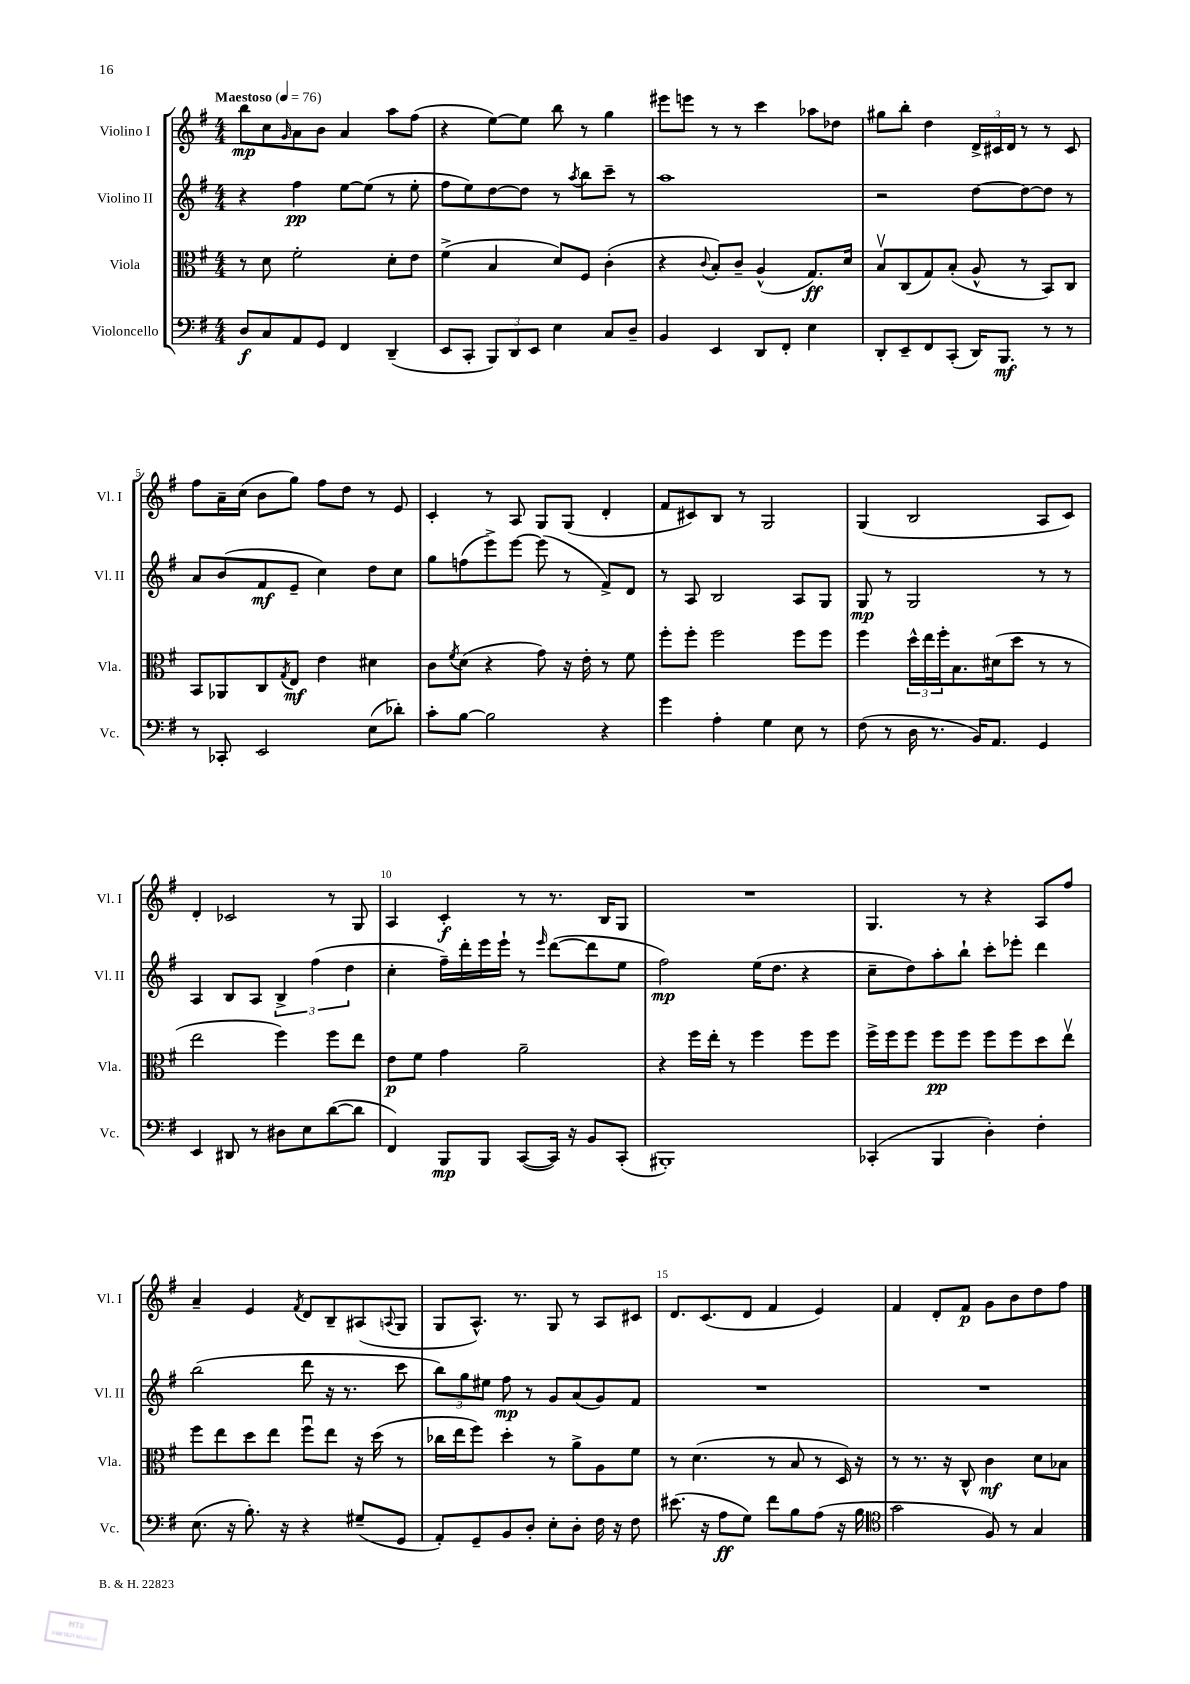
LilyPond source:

<<
\new StaffGroup <<
\new Staff = "s0" \with { instrumentName = "Violino I" shortInstrumentName = "Vl. I" } {
    \clef treble \key g \major \numericTimeSignature \time 4/4 \tempo "Maestoso" 4 = 76
    b''8\mp c''8 \grace { g'16 } a'8 b'8 a'4 a''8 fis''8( |
    r4 e''8~) e''8 b''8 r8 g''4 |
    eis'''8 e'''8 r8 r8 c'''4 aes''8 des''8 |
    gis''8 b''8-. d''4 \tuplet 3/2 { d'16-> cis'16 d'16 } r8 r8 cis'8 |
    fis''8 a'16-- c''16( b'8 g''8) fis''8 d''8 r8 e'8 |
    c'4-. r8 a8 g8 g8( d'4-. |
    fis'8 cis'8) b8 r8 g2 |
    g4( b2 a8 c'8) |
    d'4-. ces'2 r8 g8 |
    a4 c'4-.\f r8 r8. b16 g8 |
    R1 |
    g4. r8 r4 a8 fis''8 |
    a'4-- e'4 \acciaccatura { fis'8 } d'8 b8-- ais8( \appoggiatura { a8 } g8 |
    g8 a8.-^) r8. g8 r8 a8 cis'8 |
    d'8. c'8.( d'8 fis'4 e'4) |
    fis'4 d'8-. fis'8\p g'8 b'8 d''8 fis''8 \bar "|." |
}
\new Staff = "s1" \with { instrumentName = "Violino II" shortInstrumentName = "Vl. II" } {
    \clef treble \key g \major \numericTimeSignature \time 4/4
    r4 fis''4\pp e''8~ e''8( r8 e''8-. |
    fis''8 e''8) d''8~ d''8 r8 \acciaccatura { a''8 } b''8 c'''8-- r8 |
    a''1 |
    r2 d''8~ d''8~ d''8 r8 |
    a'8 b'8( fis'8\mf e'8-- c''4) d''8 c''8 |
    g''8 f''8( e'''8->) e'''8~ e'''8( r8 fis'8->) d'8 |
    r8 a8 b2 a8 g8 |
    g8\mp r8 g2 r8 r8 |
    a4 b8 a8 \tuplet 3/2 { b4-> fis''4( d''4 } |
    c''4-. fis''16--) d'''16-. e'''16 e'''16-! r8 \grace { e'''16 } d'''8~( d'''8 e''8 |
    fis''2\mp) e''16( d''8. r4 |
    c''8-- d''8) a''8-. b''8-! c'''8-. ees'''8-. d'''4 |
    b''2( d'''8 r16 r8. c'''8 |
    \tuplet 3/2 { b''8) g''8 eis''8 } fis''8\mp r8 g'8 a'8( g'8) fis'8 |
    R1 |
    R1 \bar "|." |
}
\new Staff = "s2" \with { instrumentName = "Viola" shortInstrumentName = "Vla." } {
    \clef alto \key g \major \numericTimeSignature \time 4/4
    r8 d'8 fis'2-. d'8-. e'8 |
    fis'4->( b4 d'8) fis8 c'4-.( |
    r4 \appoggiatura { c'8 } b8-.) c'8-- a4-^( g8.\ff) d'16 |
    b8\upbow c8( g8) b8-.( a8-^ r8 b,8) c8 |
    b,8 aes,8 c8 \acciaccatura { g8 } e8\mf e'4 dis'4 |
    c'8 \acciaccatura { fis'8 } d'8( r4 g'8) r16 e'16-. r8 fis'8 |
    fis''8-. fis''8-. fis''2 fis''8 fis''8 |
    fis''4 \tuplet 3/2 { d''16-^ e''16 fis''16-. } b8. dis'16( d''8 r8 r8 |
    e''2 fis''4) fis''8 e''8 |
    e'8\p fis'8 g'4 a'2-- |
    r4 fis''16 e''16-. r8 fis''4 fis''8 fis''8 |
    fis''16-> fis''16 fis''8 fis''8\pp fis''8 fis''8 fis''8 d''8 e''8\upbow |
    fis''8 e''8 d''8 e''8 fis''8\downbow e''8 r16 d''16( r8 |
    ces''16 e''16 fis''8) d''4-. r8 a'8-> a8 fis'8 |
    r8 d'4.( r8 b8 r8 d16) r16 |
    r8 r8. r16 c8-^ c'4\mf d'8 bes8 \bar "|." |
}
\new Staff = "s3" \with { instrumentName = "Violoncello" shortInstrumentName = "Vc." } {
    \clef bass \key g \major \numericTimeSignature \time 4/4
    d8\f c8 a,8 g,8 fis,4 d,4--( |
    e,8 c,8-. \tuplet 3/2 { b,,8) d,8 e,8 } e4 c8 d8-- |
    b,4 e,4 d,8 fis,8-. e4 |
    d,8-. e,8-- fis,8 c,8-.( d,16) b,,8.\mf r8 r8 |
    r8 ces,8-. e,2 e8( des'8-.) |
    c'8-. b8~ b2 r4 |
    g'4 a4-. g4 e8 r8 |
    fis8( r8 d16 r8. b,16) a,8. g,4 |
    e,4 dis,8 r8 dis8 e8 d'8~( d'8 |
    fis,4) b,,8\mp b,,8 c,8~( c,16) r16 b,8 c,8-.( |
    bis,,1-.) |
    ces,4-.( b,,4 d4-.) fis4-. |
    e8.( r16 b8.-.) r16 r4 gis8--( g,8 |
    a,8-.) g,8-- b,8 d8-. e8-. d8-. fis16 r16 fis8 |
    eis'8.( r16 a8\ff g8) fis'8 b8 a8( r16 b16 |
    \clef tenor g'2 fis8) r8 g4 \bar "|." |
}
>>
>>
\layout { \context { \Score \override BarNumber.break-visibility = ##(#f #t #t) barNumberVisibility = #(every-nth-bar-number-visible 5) } }
